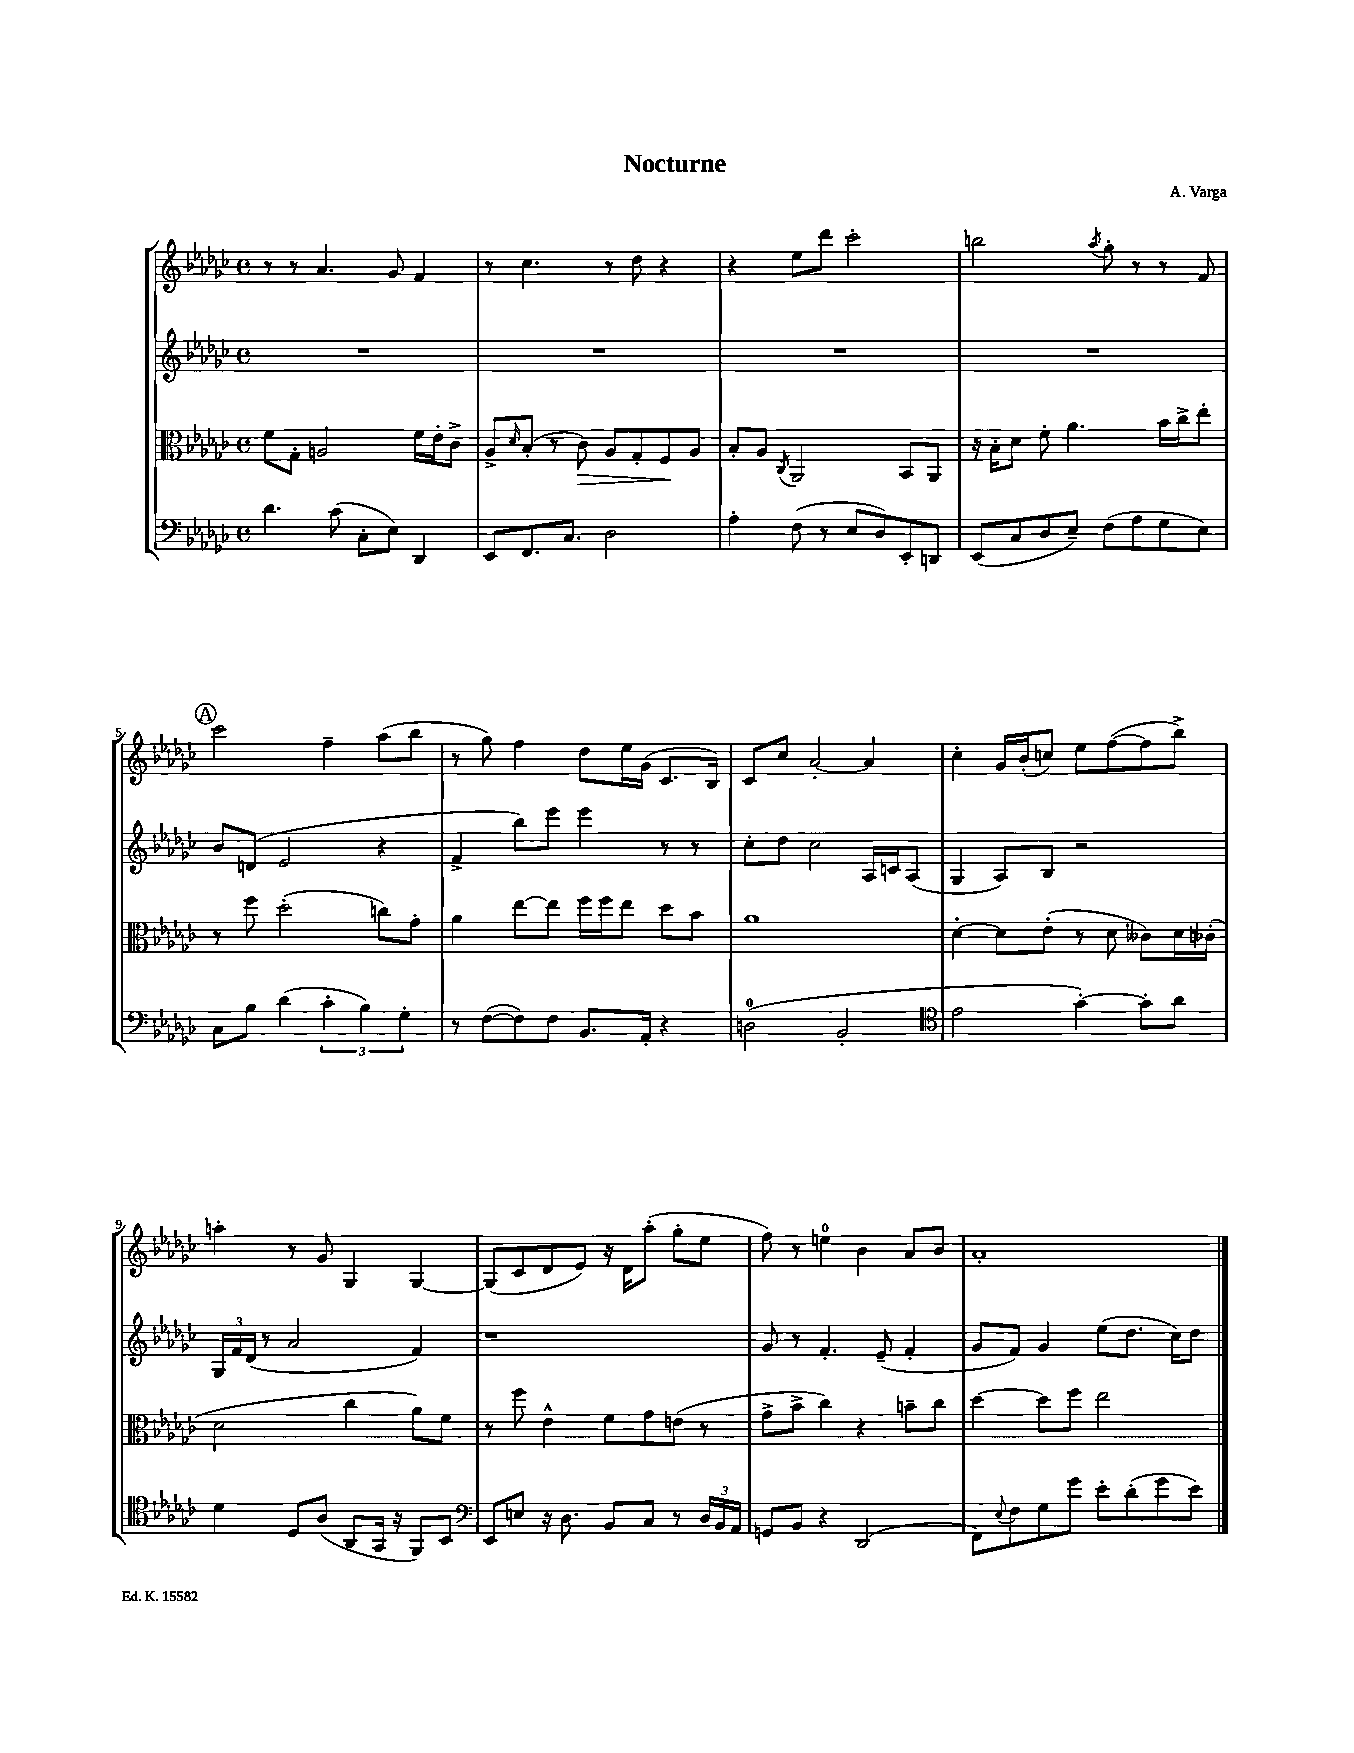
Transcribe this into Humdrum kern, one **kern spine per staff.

**kern	**kern	**kern	**kern
*staff4	*staff3	*staff2	*staff1
*clefF4	*clefC3	*clefG2	*clefG2
*k[b-e-a-d-g-c-]	*k[b-e-a-d-g-c-]	*k[b-e-a-d-g-c-]	*k[b-e-a-d-g-c-]
*M4/4	*M4/4	*M4/4	*M4/4
*met(c)	*met(c)	*met(c)	*met(c)
4.d-	8f	1r	8r
.	8G-'	.	8r
.	2A	.	4.a-
(8c-	.	.	.
8C-'	.	.	.
8E-)	.	.	8g-
4DD-	16f	.	4f
.	16e-'	.	.
.	8c-^	.	.
=	=	=	=
8EE-	8A-^	1r	8r
.	16qqd-	.	.
8.FF	(8B-'	.	4.cc-
.	8r	.	.
8.C-	.	.	.
.	8c-)	.	.
2D-	8A-	.	8r
.	8G-'	.	8dd-
.	8F	.	4r
.	8A-	.	.
=	=	=	=
4A-'	8B-'	1r	4r
.	8A-	.	.
.	8qC-	.	.
(8F	2AA-	.	8ee-
8r	.	.	8ddd-
8E-	.	.	2ccc-'
8D-)	.	.	.
8EE-'	8BB-	.	.
8DD	8AA-	.	.
=	=	=	=
(8EE-	16r	1r	2bb
.	16B-'	.	.
8C-	8d-	.	.
8D-	8f'	.	.
8E-~)	4.a-	.	.
.	.	.	8qaa-
(8F	.	.	8gg-'
8A-	.	.	8r
8G-	16b-	.	8r
.	16cc-^	.	.
8E-)	8ee-'	.	8f
=	=	=	=
8C-	8r	8b-	2ccc-
8B-	8ff	(8d	.
(4d-	(2dd-'	2e-	.
6c-'	.	.	4ff~
6B-)	.	.	.
.	8cc)	4r	(8aa-
6G-'	.	.	.
.	8g-'	.	8bb-
=	=	=	=
8r	4a-	4f^	8r
([8F	.	.	8gg-)
8F])	[8ee-	8bb-)	4ff
8F	8ee-]	8eee-	.
8.BB-	16ff	4eee-	8dd-
.	16ff	.	.
.	8ee-	.	16ee-
16AA-'	.	.	(16g-
4r	8dd-	8r	8.c-
.	8b-	8r	.
.	.	.	16B-)
=	=	=	=
(2D	1a-	8cc-'	8c-
.	.	8dd-	8cc-
.	.	2cc-	[2a-'
2BB-'	.	.	.
.	.	16A-	4a-]
.	.	16c	.
.	.	(8A-	.
=	=	=	=
*clefC4	*	*	*
2e-	[4d-'	4G-	4cc-'
.	8d-]	8A-)	16g-
.	.	.	(16b-'
.	(8e-'	8B-	8cc)
[4g-')	8r	2r	8ee-
.	8d-	.	([8ff
8g-']	8c--)	.	8ff]
8a-	16d-	.	8bb-^)
.	(16c-'	.	.
=	=	=	=
4d-	2d-	24G-	4aa'
.	.	24f	.
.	.	(24d-	.
.	.	8r	.
8D-	.	2a-	8r
(8A-	.	.	8g-
8AA-	4cc-	.	4G-
16GG-	.	.	.
16r	.	.	.
8FF)	8a-)	4f)	[4G-
8BB-	8f	.	.
=	=	=	=
*clefF4	*	*	*
8EE-	8r	1r	(8G-]
8E	8ff	.	8c-
16r	4e-^^	.	8d-
8.D-	.	.	.
.	.	.	8e-)
8BB-	8f	.	16r
.	.	.	16d-
8C-	8g-	.	(8aa-'
8r	(8e	.	8gg-'
24D-	8r	.	8ee-
24BB-	.	.	.
24AA-	.	.	.
=	=	=	=
8GG	8g-^	8g-	8ff)
8BB-	8b-^	8r	8r
4r	4cc-)	4.f'	4ee
(2DD-	4r	.	4b-
.	.	(8e-~	.
.	8b~	4f'	8a-
.	8cc-	.	8b-
=	=	=	=
8FF)	[4dd-	8g-	1a-'
8qqE-	.	.	.
8F	.	8f)	.
8G-	8dd-]	4g-	.
8g-	8ff	.	.
8e-'	2ee-	(8ee-	.
(8d-'	.	8.dd-	.
8g-	.	.	.
.	.	16cc-)	.
8e-)	.	8dd-	.
==	==	==	==
*-	*-	*-	*-
